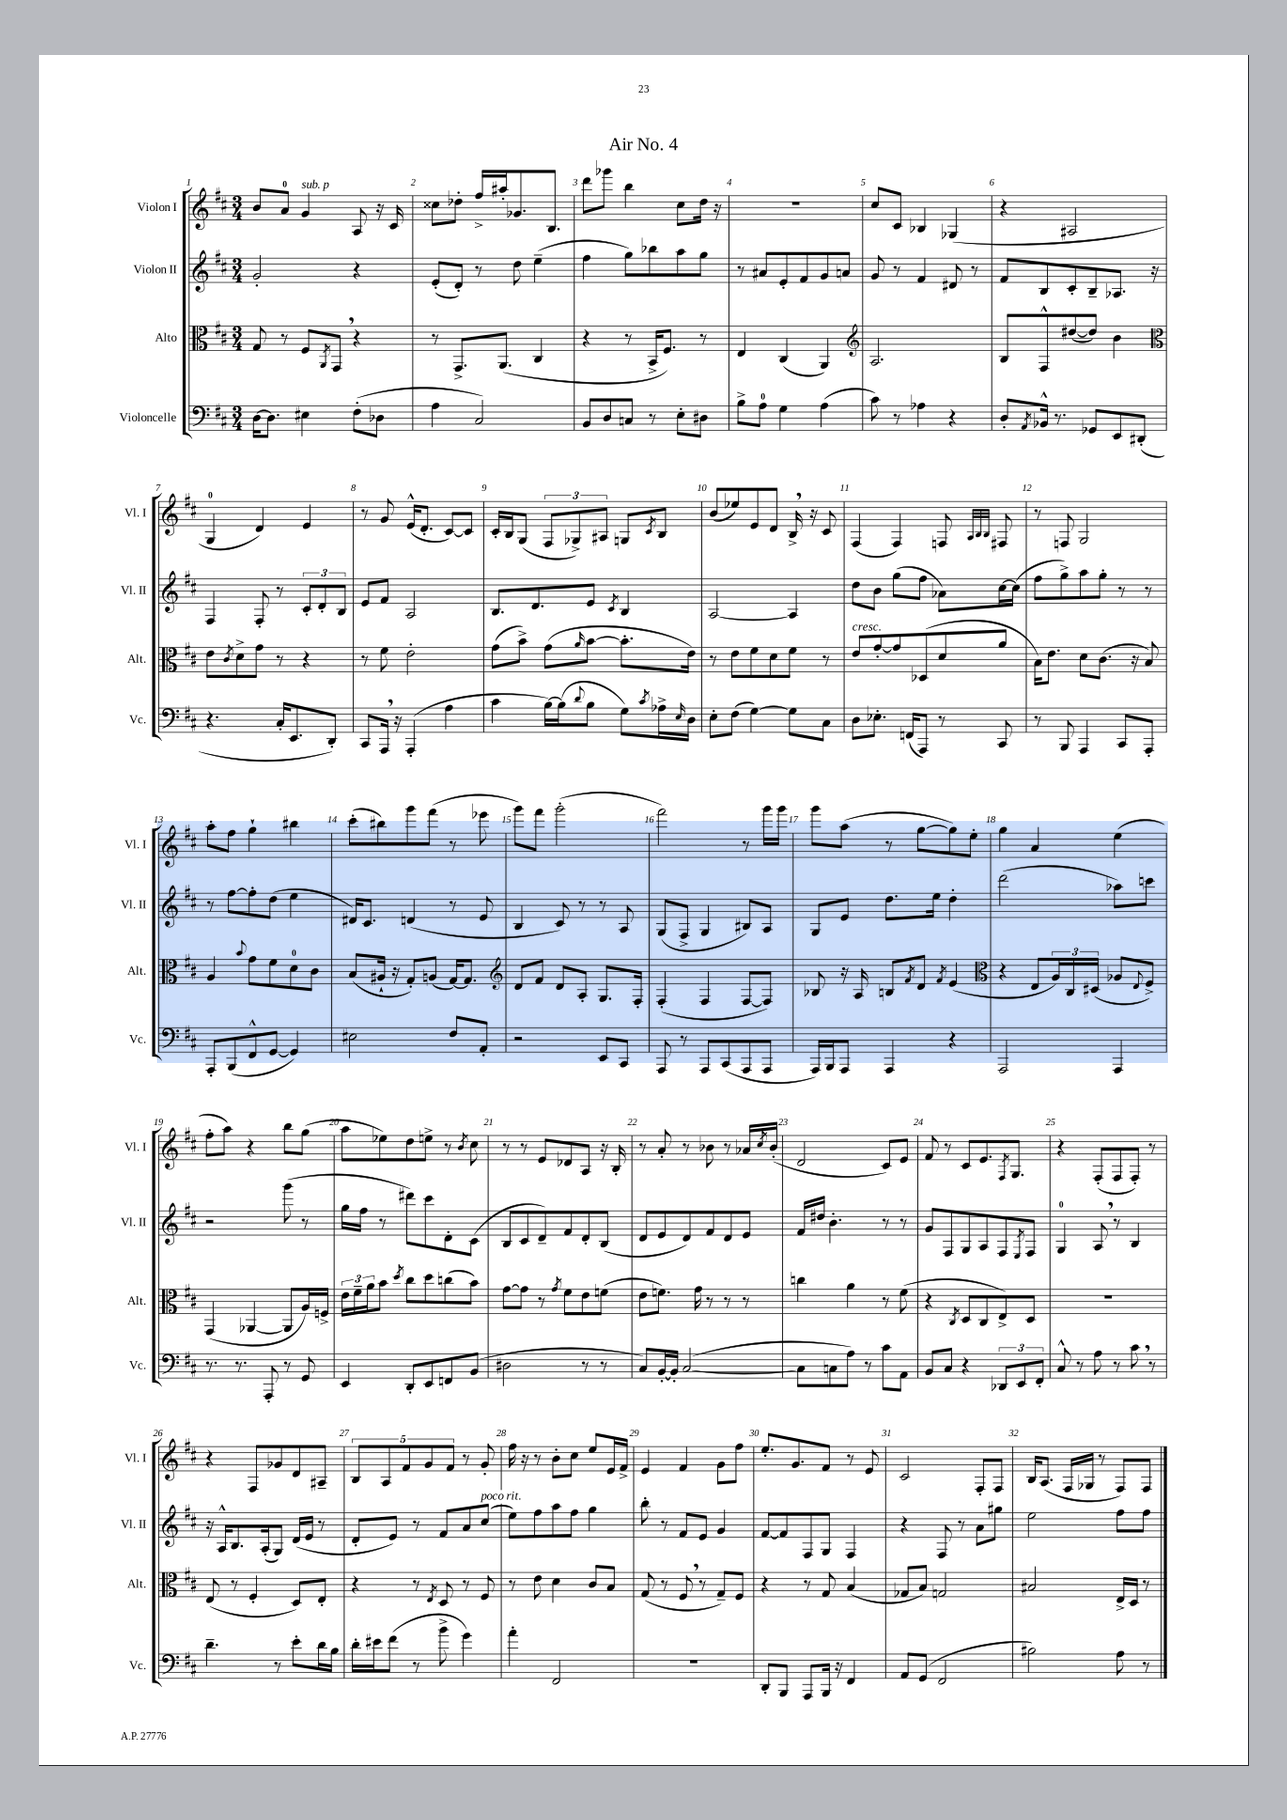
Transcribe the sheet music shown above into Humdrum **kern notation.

**kern	**kern	**kern	**kern
*part4	*part3	*part2	*part1
*staff4	*staff3	*staff2	*staff1
*I"Violoncelle	*I"Alto	*I"Violon II	*I"Violon I
*I'Vc.	*I'Alt.	*I'Vl. II	*I'Vl. I
*clefF4	*clefC3	*clefG2	*clefG2
*k[f#c#]	*k[f#c#]	*k[f#c#]	*k[f#c#]
*M3/4	*M3/4	*M3/4	*M3/4
=1	=1	=1	=1
[16D\KL	8G/	2g'/	8b/L
8.D\J]	.	.	.
.	8r	.	8a/J
!	!	!	!LO:TX:a:i:t=sub. p
4E#X\	8F#/L	.	4g/
.	8qAA/	.	.
.	8GG,/J	.	.
(8F#'\L	4r	4r	8A/
8D-X\J	.	.	16r
.	.	.	16c#/
=2	=2	=2	=2
4A\	8r	(8e'/L	8cc##X\L
.	8.GG^/L	8d'/J)	8dd-X'\J
2C#/)	.	8r	16ff#^/LL
.	(8.AA/J	.	16aa#X'/J
.	.	8dd\	8.g-X/
.	4C#/	(4ee~\	.
.	.	.	8.B/J
=3	=3	=3	=3
8BB/L	4r	4ff#\	8ddd\L
8D/	.	.	8ggg-X\J
8Cn/J	8r	8gg\L)	4bb\
8r	16BB^/KL	8bb-X\	.
.	8.F#/J)	.	.
8E'\L	.	8aa\	8cc#\L
8D#X\J	8r	8gg\J	16dd\Jk
.	.	.	16r
=4	=4	=4	=4
8B^\L	4E/	8r	2.r
8A\J	.	8a#X/L	.
4G\	(4C#/	8e'/	.
.	.	8f#/	.
(4A\	4AA/)	8g/	.
.	.	8an/J	.
=5	=5	=5	=5
*	*clefG2	*	*
8c#\)	2.A/	8g/	8cc#/L
8r	.	8r	8c#/J
4A-X\	.	4f#/	4B-X/
4r	.	8d#X/	(4G-X/
.	.	8r	.
=6	=6	=6	=6
8D'/L	8B/L	8f#/L	4r
8qAA/	.	.	.
16BB-X^^/Jk	8F#^^/	8B/	.
8.r	.	.	.
.	([8dd#X/	8c#'/	2A#X/
8GG-X/L	8dd#/J])	8B~/	.
8EE/	4b\	8.A-X/J	.
(8DD#X'/J	.	.	.
.	.	16r	.
!!LO:LB:g=z
=7	=7	=7	=7
*	*clefC3	*	*
4.r	8e\L	4F#/	4G/
.	8qc#/	.	.
.	8d^\	.	.
.	8g\J	8F#'/	4d/)
16C#'/KL	8r	8r	.
8.EE/	.	.	.
.	4r	12c#'/L	4e/
.	.	12d'/	.
8DD'/J)	.	.	.
.	.	12B/J	.
=8	=8	=8	=8
8CC#/L	8r	8e/L	8r
16AAA,/Jk	8f#\	8f#/J	8g/
16r	.	.	.
(4AAA'/	2e'\	2A/	(16e^^/KL
.	.	.	8.d'/J
4A\	.	.	[8c#/L)
.	.	.	8c#/J]
=9	=9	=9	=9
4c#\	(8g\L	8.B/L	16c#'/LL
.	.	.	16B/J
.	8b^\J)	.	(8G/J
.	.	8.d/	.
[16B\LL)	(8g\L	.	12F#/L
(16B\J]	.	.	.
.	.	.	12G-X^/)
8qqd/	16qqa/	.	.
8B\J	[8b\J	8e/J	.
.	.	.	12A#X/J
.	.	8qc#/	.
8G\L)	8.b'\L]	4B/	8Gn/L
8qc#/	.	.	8qc#/
16A-X^\L	.	.	8B/J
16qqE/	.	.	.
16D\JJ	16e\Jk)	.	.
=10	=10	=10	=10
8E'\L	8r	[2A/	(8b/L
(8F#\J	8e\L	.	8ee-X/)
[4G\)	8f#\	.	8e/
.	8d\	.	8d/J
8G\L]	8f#\J	4A/]	16B^,/
.	.	.	16r
8C#\J	8r	.	8c#/
=11	=11	=11	=11
!	!LO:TX:a:i:t=cresc.	!	!
8D\L	8e/L	8dd\L	(4F#/
8.E-X'\J	[8g'/	8b\J	.
.	8g/]	(8gg\L	4F#/)
(16FFn/KL	.	.	.
8AAA/J)	(8D-X/	8ff#\J	.
8r	8d/	8a-X\L)	8Fn/
.	.	.	32qqA/LLL
.	.	.	32qqB/
.	.	.	32qqB/JJJ
8CC#/	8a/J	[16cc#\L	8F#X/
.	.	(16cc#\JJ]	.
=12	=12	=12	=12
8r	16B\KL)	8ff#\L	8r
.	8.e\J	.	.
8BBB/	.	8gg^\)	8Fn/
4AAA/	8d\L	8aa\	2G/
.	(8.c#\J	8gg'\J	.
8CC#/L	.	8r	.
.	16r	.	.
8AAA'/J	8B/)	8r	.
!!LO:LB:g=z
=13	=13	=13	=13
8AAA'/L	4A/	8r	8aa'\L
(8BBB/	.	[8ff#\L	8ff#\J
.	8qqb/	.	.
8FF#^^/	8g\L	8ff#'\]	4gg`\
[8GG/J	8f#\	(8dd\J	.
4GG/])	8d\	4ee\	4bb#X\
.	8c#\J	.	.
=14	=14	=14	=14
2E#X\	(8B/L	16d#X/KL)	(8ccc#'\L
.	.	8.c#/J	.
.	16A#X`/Jk	.	8bb#X\)
.	16r	.	.
.	8G'/L)	(4dn/	8ggg\
.	(8An/J	.	(8fff#\J
8F#/L	[16G/KL)	8r	8r
.	8.G/J]	.	.
8AA'/J	.	8e/	8eee-X\
=15	=15	=15	=15
*	*clefG2	*	*
2r	8d/L	4B/	8ggg\L)
.	8f#/J	.	8fff#\J
.	8d/L	8c#/)	(2ggg'\
.	8A'/J	8r	.
8EE/L	8.G/L	8r	.
8CC#/J	.	8A/	.
.	16F#'/Jk	.	.
=16	=16	=16	=16
8AAA/	(4F#'/	(8G/L	2fff#\)
8r	.	8F#^/J	.
8AAA/L	4F#/	4G/	.
(8CC#/	.	.	.
8AAA/	[8F#/L	8B#X/L)	8r
8AAA/J	8F#/J])	8A/J	16ggg\LL
.	.	.	16ggg\JJ
=17	=17	=17	=17
16AAA/LL)	8B-X/	8G/L	8ggg\L
16BBB/J	.	.	.
8AAA/J	16r	8e/J	(8aa\J
.	16A/	.	.
4AAA/	8Bn/L	8.dd\L	8r
.	8qf#/	.	.
.	8d/J	.	[8gg\L
.	.	16ee\Jk	.
.	8qf#/	.	.
4r	(4e/	4dd'\	8gg\])
.	.	.	8ee'\J
=18	=18	=18	=18
*	*clefC3	*	*
2AAA/	4r	(2ddd\	4gg\
.	8E/L	.	4a/
.	24A/L)	.	.
.	24C#/	.	.
.	(24D#X/JJ	.	.
4AAA/	8A-X/L	8aa-X\L)	(4ee\
.	8qqE/	.	.
.	8F#^/J)	8cccn\J	.
!!LO:LB:g=z
=19	=19	=19	=19
8.r	(4GG/	2r	8ff#'\L
.	.	.	8aa\J)
8.r	.	.	.
.	[4AA-X/	.	4r
8AAA'/	.	.	.
8r	8AA-/L]	(8ggg\	8bb\L
8GG/	16A/L)	8r	(8gg\J
.	16Fn^/JJ	.	.
=20	=20	=20	=20
4EE/	24e\LL	16gg\LL	8aa\L
.	24f#~\	.	.
.	.	16ff#\JJ	.
.	24a\J	.	.
.	8b\J	8r	8ee-X\)
.	8qdd/	.	.
8DD'/L	8cc#\L	8ddd#X\L)	8dd\
8EE/	8dd\	8ccc#\	8een^\J
8FFn/	(8ccn\	8d'\	8r
.	.	.	8qb/
(8BB/J	8b\J)	(8c#\J	8cc#\
=21	=21	=21	=21
2D#X\	[8g\L	8B/L	8r
.	8g\J]	8c#/	8r
.	8r	8d~/)	8e/L
.	8qg/	.	.
.	8f#\L	8f#/	8d-X/
8r	8e\	8d'/	8A/J
8r	(8fn\J	(8B/J	16r
.	.	.	16B'/
=22	=22	=22	=22
8C#/L)	8e\L	8d/L	8r
[16BB'/L	8.fn\J)	8e/	8a'/
16BB'/JJ]	.	.	.
([2C#/	.	8d/)	8r
.	16g\	.	.
.	8r	8f#/	8b-X\
.	8r	8d/	8r
.	8r	8e/J	16a-X/LL
.	.	.	8qcc#/
.	.	.	(16b-'/JJ
=23	=23	=23	=23
8C#\L]	4ccn\	16f#/LL	2d/
.	.	16dd#X/JJ	.
8Cn\	.	4.b'\	.
8A\J)	4a\	.	.
8r	.	.	.
8c#\L	8r	8r	8c#/L)
8AA\J	(8f#\	8r	8e/J
=24	=24	=24	=24
8BB/L	4r	8g/L	8f#/
8C#/J	.	8F#/	8r
.	8qC#/	.	.
4r	8D/L	8G/	8c#/L
.	8C#/	8A/	8.e/
12DD-X/L	8E^/)	8F#/	.
.	.	.	8qF#/
.	.	.	8.G/J
12EE/	.	.	.
.	.	8qE/	.
.	8D/J	8F#/J	.
12FF#'/J	.	.	.
=25	=25	=25	=25
8C#^^/	2.r	4G/	4r
8r	.	.	.
8A\	.	8A,/	(8F#'/L
8r	.	8r	8F#/
8c#,\	.	4B/	8F#'/J)
8r	.	.	8r
!!LO:LB:g=z
=26	=26	=26	=26
4.d~\	(8E/	16r	4r
.	.	16A^^/KL	.
.	8r	8.B/	.
.	4F#'/	.	8F#/L
.	.	(16A'/k	.
8r	.	8G/J)	8g-X/
8e'\L	8D/L)	(16d/LL	8d/
.	.	16e/JJ	.
16d\L	8E'/J	8r	8A#X~/J
16B\JJ	.	.	.
=27	=27	=27	=27
16d'\LL	4r	8d'/L	10B/L
16e#X\J	.	.	.
.	.	.	10A/
(8f#\J	.	8e/J)	.
.	.	.	10f#/
8r	8r	8r	.
.	.	.	10g/
.	8qE/	.	.
8b^\	8D/	8f#/L	.
.	.	.	10f#/J
4g\)	8r	8a/	8r
!	!	!LO:TX:a:i:t=poco rit.	!
.	8F#/	(8cc#/J	8g'/
=28	=28	=28	=28
4a'\	8r	8ee\L)	16ff#\
.	.	.	16r
.	8e\	8ff#\	8r
2FF#/	4d\	8aa\	8b'\L
.	.	8ff#\J	8cc#\J
.	8c#/L	4gg\	8ee/L
.	8B/J	.	16e/L
.	.	.	16f#^/JJ
=29	=29	=29	=29
2.r	(8G/	8bb'\	4e/
.	8r	8r	.
.	8F#,/	8f#/L	4f#/
.	8r	8e/J	.
.	8G~/L)	4g/	8g\L
.	8F#/J	.	8ff#\J
=30	=30	=30	=30
8DD'/L	4r	[8f#/L	8.ee'/L
8BBB/J	.	8f#/]	.
.	.	.	8.g/
8AAA/L	8r	8F#/	.
16BBB/Jk	8G/	8G/J	8f#/J
16r	.	.	.
4FF#/	(4B/	4F#/	8r
.	.	.	8e/
=31	=31	=31	=31
8AA/L	8G-X/L	4r	2c#/
(8GG/J	8B/J)	.	.
2FF#/	2Gn/	8F#/	.
.	.	8r	.
.	.	8a\L	8F#'/L
.	.	8gg#X\J	8F#/J
=32	=32	=32	=32
2B#X\)	2B#X/	2ee\	16B/KL
.	.	.	(8.A/J
.	.	.	16F#/LL
.	.	.	16G-X/JJ
.	.	.	8r
8A\	16E^/LL	8ff#\L	8F#/L)
.	16D/JJ	.	.
8r	8r	8ff#\J	8F#/J
==	==	==	==
*-	*-	*-	*-
